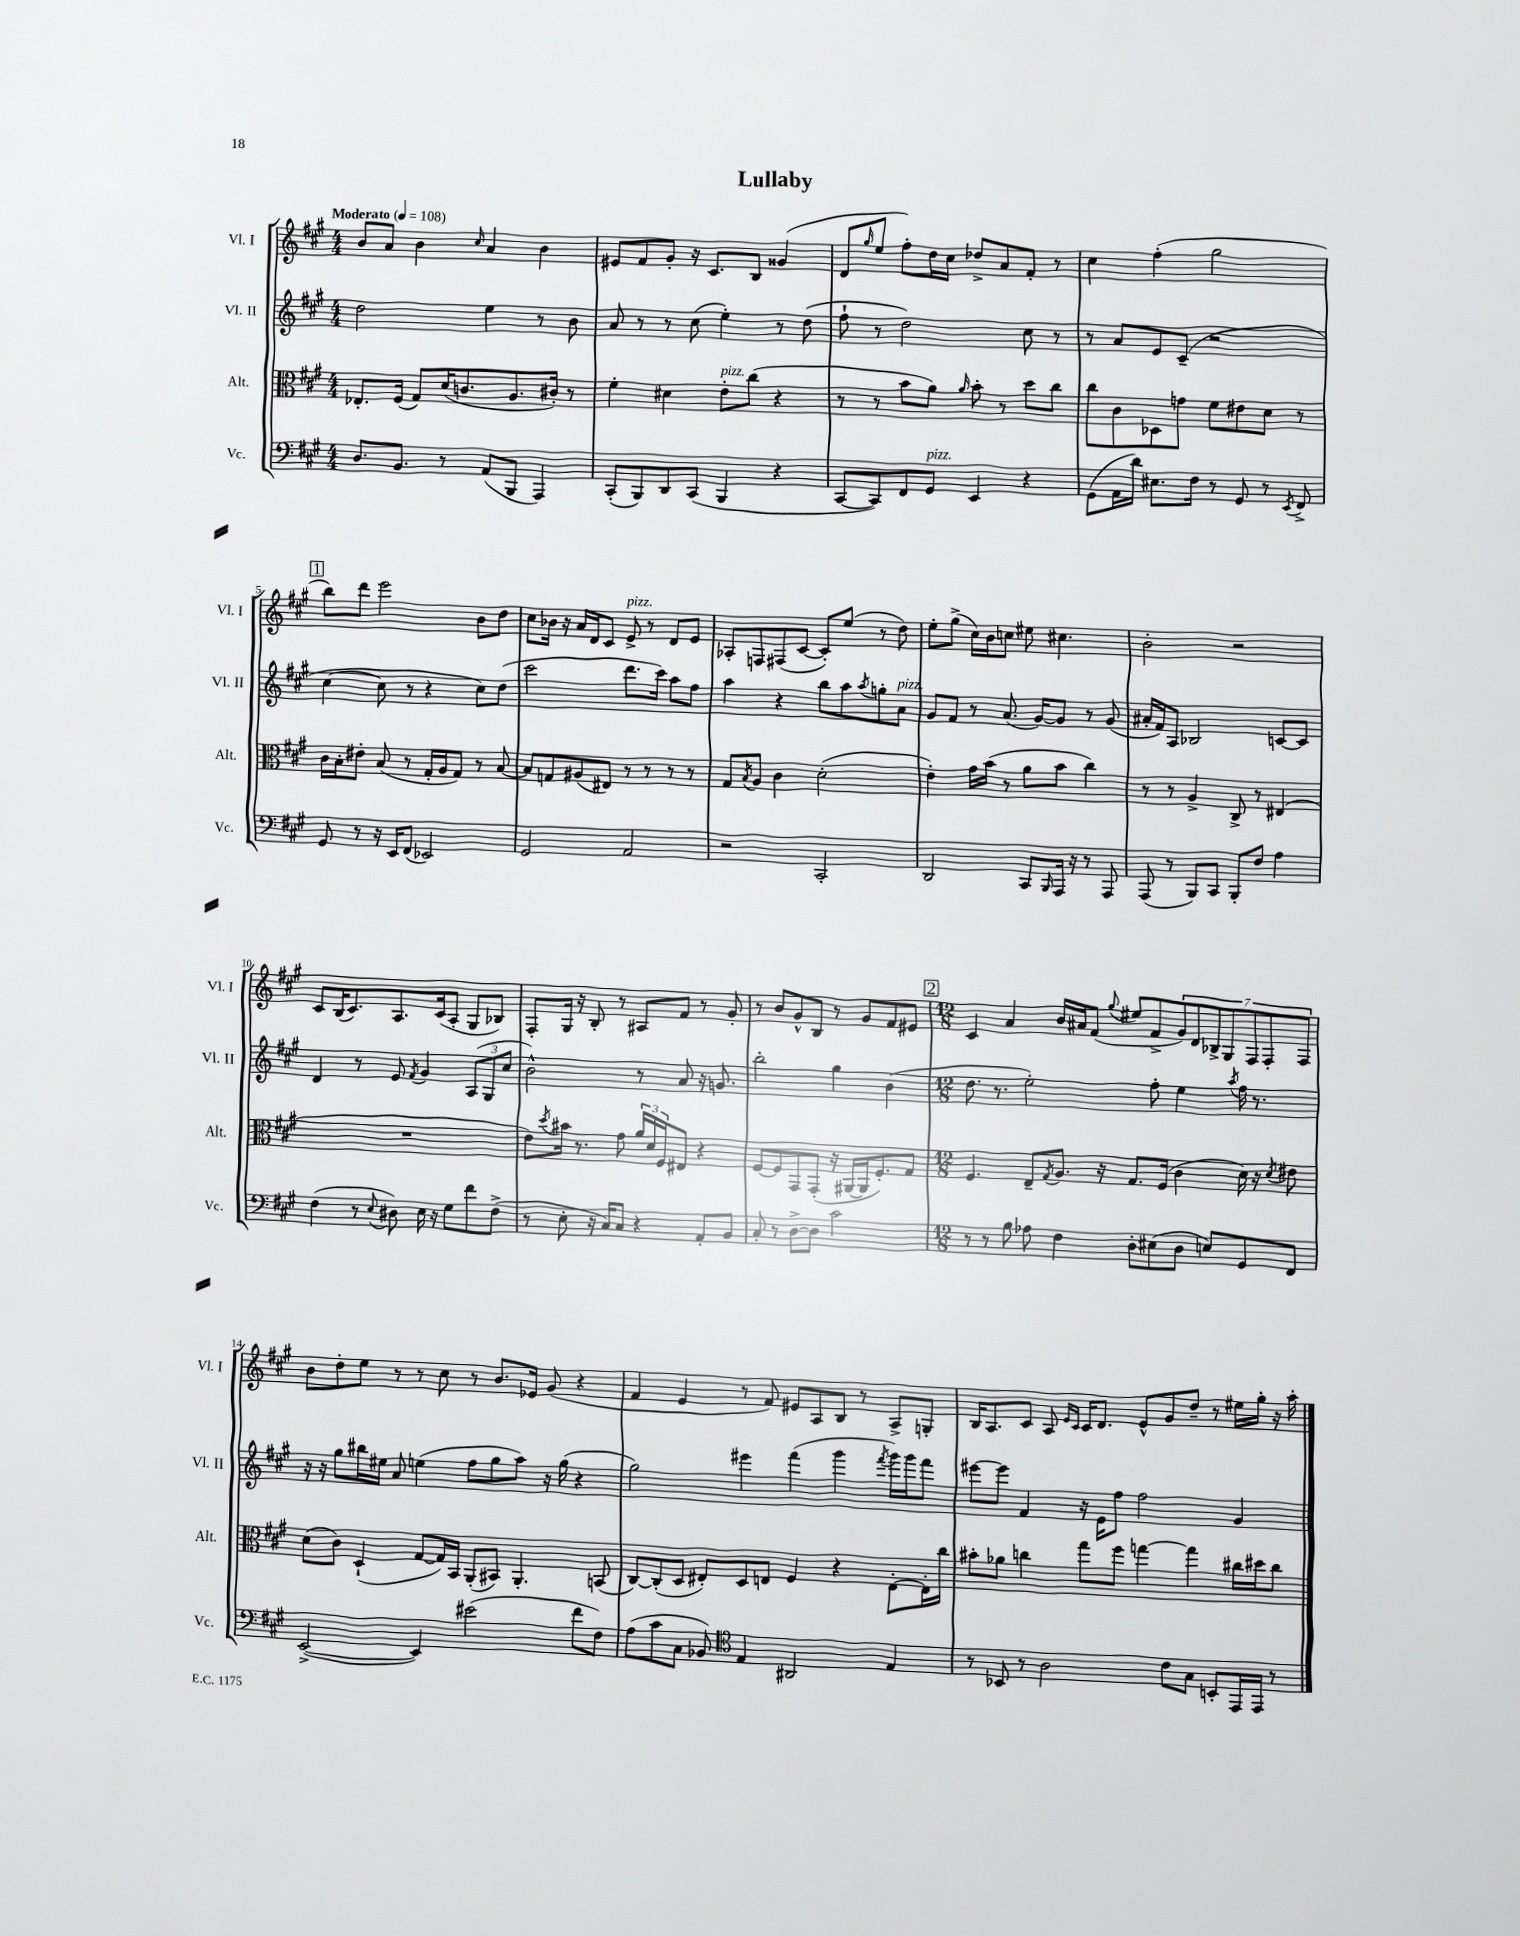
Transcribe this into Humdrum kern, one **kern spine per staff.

**kern	**kern	**kern	**kern
*part4	*part3	*part2	*part1
*staff4	*staff3	*staff2	*staff1
*I"Vc.	*I"Alt.	*I"Vl. II	*I"Vl. I
*I'Vc.	*I'Alt.	*I'Vl. II	*I'Vl. I
*clefF4	*clefC3	*clefG2	*clefG2
*k[f#c#g#]	*k[f#c#g#]	*k[f#c#g#]	*k[f#c#g#]
*M4/4	*M4/4	*M4/4	*M4/4
*MM108	*MM108	*MM108	*MM108
=1	=1	=1	=1
!	!	!	!LO:TX:a:B:t=Moderato
8.D/L	8.E-X'/L	2dd\	8b/L
.	.	.	8a/J
8.BB/J	(16F#/Jk	.	.
.	8G#/L)	.	4b\
8r	(16d/K	.	.
.	8.cn/	.	.
.	.	.	16qqcc#/
(8AA/L	.	4ee\	4a/
8BBB/J	8.A/	.	.
4AAA/)	.	8r	4b\
.	16c#X'/Jk)	.	.
.	8r	8b\	.
=2	=2	=2	=2
(8CC#'/L	4f#'\	8a/	8e#X/L
8BBB/)	.	8r	8f#/
8DD/	4d#X\	8r	8g#'/J
(8CC#/J	.	(8cc#\	16r
.	.	.	8.c#/L
!	!LO:TX:a:i:t=pizz.	!	!
4BBB/	8e'\L	4ee'\)	.
.	(8cc#\J	.	8B/J
4r	4r	8r	(4g##X/
.	.	(8dd\	.
=3	=3	=3	=3
[8CC#/L	8r	8ff#`\	8d/L
.	.	.	16qqgg#/
8CC#/])	8r	8r	8ee/J
8FF#/	8b\L	2dd\)	8ff#'\L)
!LO:TX:a:i:t=pizz.	!	!	!
8GG#/J	8a\J)	.	16dd\L
.	.	.	16cc#\JJ
.	16qqa/	.	.
4EE/	8b'\	.	8dd-X^/L
.	8r	.	8a/
4r	8dd\L	8cc#\	8f#'/J
.	8cc#\J	8r	8r
=4	=4	=4	=4
(8GG#\L	8cc#\L	8r	4cc#\
16AA\L	8c#\	8a/L	.
16d\JJ)	.	.	.
8.E#X\L	8D-X\	8e/	(4ff#'\
.	8gn\J	(8c#~/J	.
16F#\Jk	.	.	.
8r	8f#\L	2r	2gg#\
8GG#/	8e#X\	.	.
8r	8d\J	.	.
8qEE/	.	.	.
8FF#^/	8r	.	.
!!LO:LB:g=z
!!LO:REH:place=s1:t=1
=5	=5	=5	=5
8GG#/	16c#\LL	[4cc#\	8bb\L)
.	16B'\J	.	.
8r	8e#X'\J	.	8ddd\J
16r	(8B/	8cc#\]	2eee\
16EE/KL	.	.	.
(8FF#/J	8r	8r	.
2EE-X/)	16G#'/LL	4r	.
.	16A/J	.	.
.	8G#/J)	.	.
.	8r	8cc#\L)	8b\L
.	[8B/	(8dd\J	8dd\J
=6	=6	=6	=6
2GG#/	8B/L]	2ccc#\	8cc#\L
.	8Gn/	.	16b-X\Jk
.	.	.	16r
.	(8A#X/	.	16a/LL
.	.	.	16d/J
.	8E#X/J)	.	8c#/J
!	!	!	!LO:TX:a:i:t=pizz.
2AA/	8r	8.ddd\L	8e^/
.	8r	.	8r
.	.	16ccc#\Jk)	.
.	8r	8aa\L	8d/L
.	8r	8ff#\J	8e/J
=7	=7	=7	=7
2r	8G#/L	4aa\	8A-X'/L
.	8qB/	.	.
.	8A/J	.	8Fn/
.	4c#\	4r	(8F#X/
.	.	.	[8c#/J
2CC#'/	(2d'\	8bb\L	8c#'/L])
.	.	8aa\	(8ee/J
.	.	8qaa/	.
.	.	8ggn'\	8r
!	!	!LO:TX:a:i:t=pizz.	!
.	.	8a\J	8dd\)
=8	=8	=8	=8
2DD/	4e'\)	8g#/L	8ee'\L
.	.	8f#/J	(8gg#^\J
.	16g#\LL	8r	16cc#\LL)
.	(16b\JJ	.	16b\J
.	8r	(8.a/	8ccn\J
8CC#/L	8a\L	.	8ee#X\
.	.	[16g#/KL)	.
16qqBBB/	.	.	.
16AAA/Jk	8b\J	8g#/J]	4.cc#X\
16r	.	.	.
8r	4cc#\)	8r	.
8AAA/	.	(8g#/	.
=9	=9	=9	=9
(8AAA/	8r	16a#X'/LL	2b'\
.	.	16f#/J)	.
8r	8r	8A/J	.
8BBB/L)	4A^/	2B-X/	.
8CC#/J	.	.	.
8BBB'/L	8C#^/	.	2r
8F#/J	8r	.	.
4A\	(4E#X/	[8cn/L	.
.	.	8c/J]	.
!!LO:LB:g=z
=10	=10	=10	=10
(4F#\	1r	4d/	8c#/L
.	.	.	(16B/K
.	.	.	8.c#/)
8r	.	8r	.
8qqE/	.	.	.
8D#X\)	.	8e/	8.A/
.	.	8qf#/	.
16E\	.	4g#/	.
16r	.	.	(16c#/k
8G#\L	.	.	8A'/J
8f#\	.	(12A/L	8G#/L
.	.	12G#/	.
(8F#^\J	.	.	8B-X/J)
.	.	12cc#/J	.
=11	=11	=11	=11
8r	8e\L)	2b^^\)	8F#'/L
.	8qdd/	.	.
8E'\	16b#X\Jk	.	16G#/Jk
.	8.r	.	16r
16r	.	.	8B'/
16C#/KL)	.	.	.
8C#/J	8g#\	.	8r
4r	24a/LL	8r	8A#X/L
.	24d/	.	.
.	24F#/J	.	.
.	8E#X/J	8a/	8f#/J
8AA'/L	4r	16r	8r
.	.	8.gn/	.
8BB/J	.	.	8g#'/
=12	=12	=12	=12
8C#'/	[8F#/L	2bb'\	8r
8r	8F#/]	.	8b/L
[8D^\L	8GG#/	.	8g#^^/
8D\J]	(8GG#'/J	.	8B/J
2c#\	16r	4gg#\	8r
.	[16AA#X/LL	.	.
.	16AA#/J]	.	8g#/L
.	8.F#'/)	.	.
.	.	(4b\	8f#/
.	8G#/J	.	8e#X/J
!!LO:REH:place=s1:t=2
=13	=13	=13	=13
*M12/8	*M12/8	*M12/8	*M12/8
8r	4.F#/	8.dd\	4c#/
8r	.	.	.
.	.	8.r	.
8B\	.	.	4a/
8A-X\	8E~/L	2ee'\)	.
.	8qG#/	.	.
4F#\	8.A/J	.	16b/LL
.	.	.	16a#X/J
.	.	.	(8f#/J
.	16r	.	.
.	.	.	8qqgg#/
8D'\L	8.G#/L	.	8ee#X/L
(8E#X\	.	8ff#'\	8f#^/
.	(16F#/Jk	.	.
8D\J	4c#\	4ee\	14g#/)
.	.	.	14d/
8En/L)	.	.	.
.	.	.	14B-X^/
.	.	.	14G#/
.	.	8qaa/	.
8GG#/	16d\)	16ff#\	.
.	.	.	14F#/
.	16r	8.r	.
.	.	.	14F#'/
.	8qd/	.	.
8FF#/J	8e#X\	.	.
.	.	.	14F#/J
!!LO:LB:g=z
=14	=14	=14	=14
([2EE^/	(8d\L	16r	8b\L
.	.	16r	.
.	8c#\J)	8gg#\L	8dd'\
.	(4D`/	16bb#X\L	8ee\J
.	.	16ee#X\JJ	.
.	.	8a/	8r
4EE/])	[8G#/L	(4een\	8r
.	16G#/L])	.	8cc#\
.	16BB/JJ	.	.
(2e#X\	(8AA'/L	8ff#\L	8r
.	8BB#X/J)	8gg#\	8.b/L
.	4.AA'/	8aa\J)	.
.	.	.	16e-X/Jk
.	.	16r	(8g#/
.	.	(16gg#\	.
8f#\L	.	4r	4r
8F#\J)	(8BBn/	.	.
=15	=15	=15	=15
(8A\L	[8C#/L)	2gg#\)	4f#/
8c#\	(8C#'/]	.	.
8C#\J	8D/J	.	4e/
8BB-X/)	8E#X'/L)	.	.
*clefC4	*	*	*
4E/	8D/	4eee#X\	8r
.	8En/J	.	8f#/)
2AA#X/	4F#/	(4fff#\	8e#X/L
.	.	.	8A/
.	4r	4ggg#\	8B/J
.	.	.	8r
.	.	8qfff#/	.
4E/	[8E'\L	16ggg#\LL)	8A^/L
.	.	16ggg#\J	.
.	16E'\L]	8fff#\J	8Gn'/J
.	16cc#\JJ	.	.
=16	=16	=16	=16
8r	8b#X'\L	[8eee#X\L	16B/KL
.	.	.	8.A/
8BB-X/	8a-X\J	8eee#\J]	.
8r	4ccn\	4f#/	8c#/J
2A\	.	.	8A/
.	.	.	16qqe/LL
.	.	.	16qqc#/JJ
.	8gg#\L	16r	16c#/KL
.	.	16e\KL	8.d/J
.	8ff#\J	8ff#\J	.
.	[4ggn\	2ff#\	8e^^/L
8c#\L	.	.	8g#/
8G#\J	4gg\]	.	8dd~/J
8BBn'/L	.	.	8r
16EE/L	16cc#X\LL	4g#/	16ee#X\LL
16EE/JJ	16dd#X\J	.	16gg#'\JJ
8r	8cc#\J	.	16r
.	.	.	16aa'\
==	==	==	==
*-	*-	*-	*-
